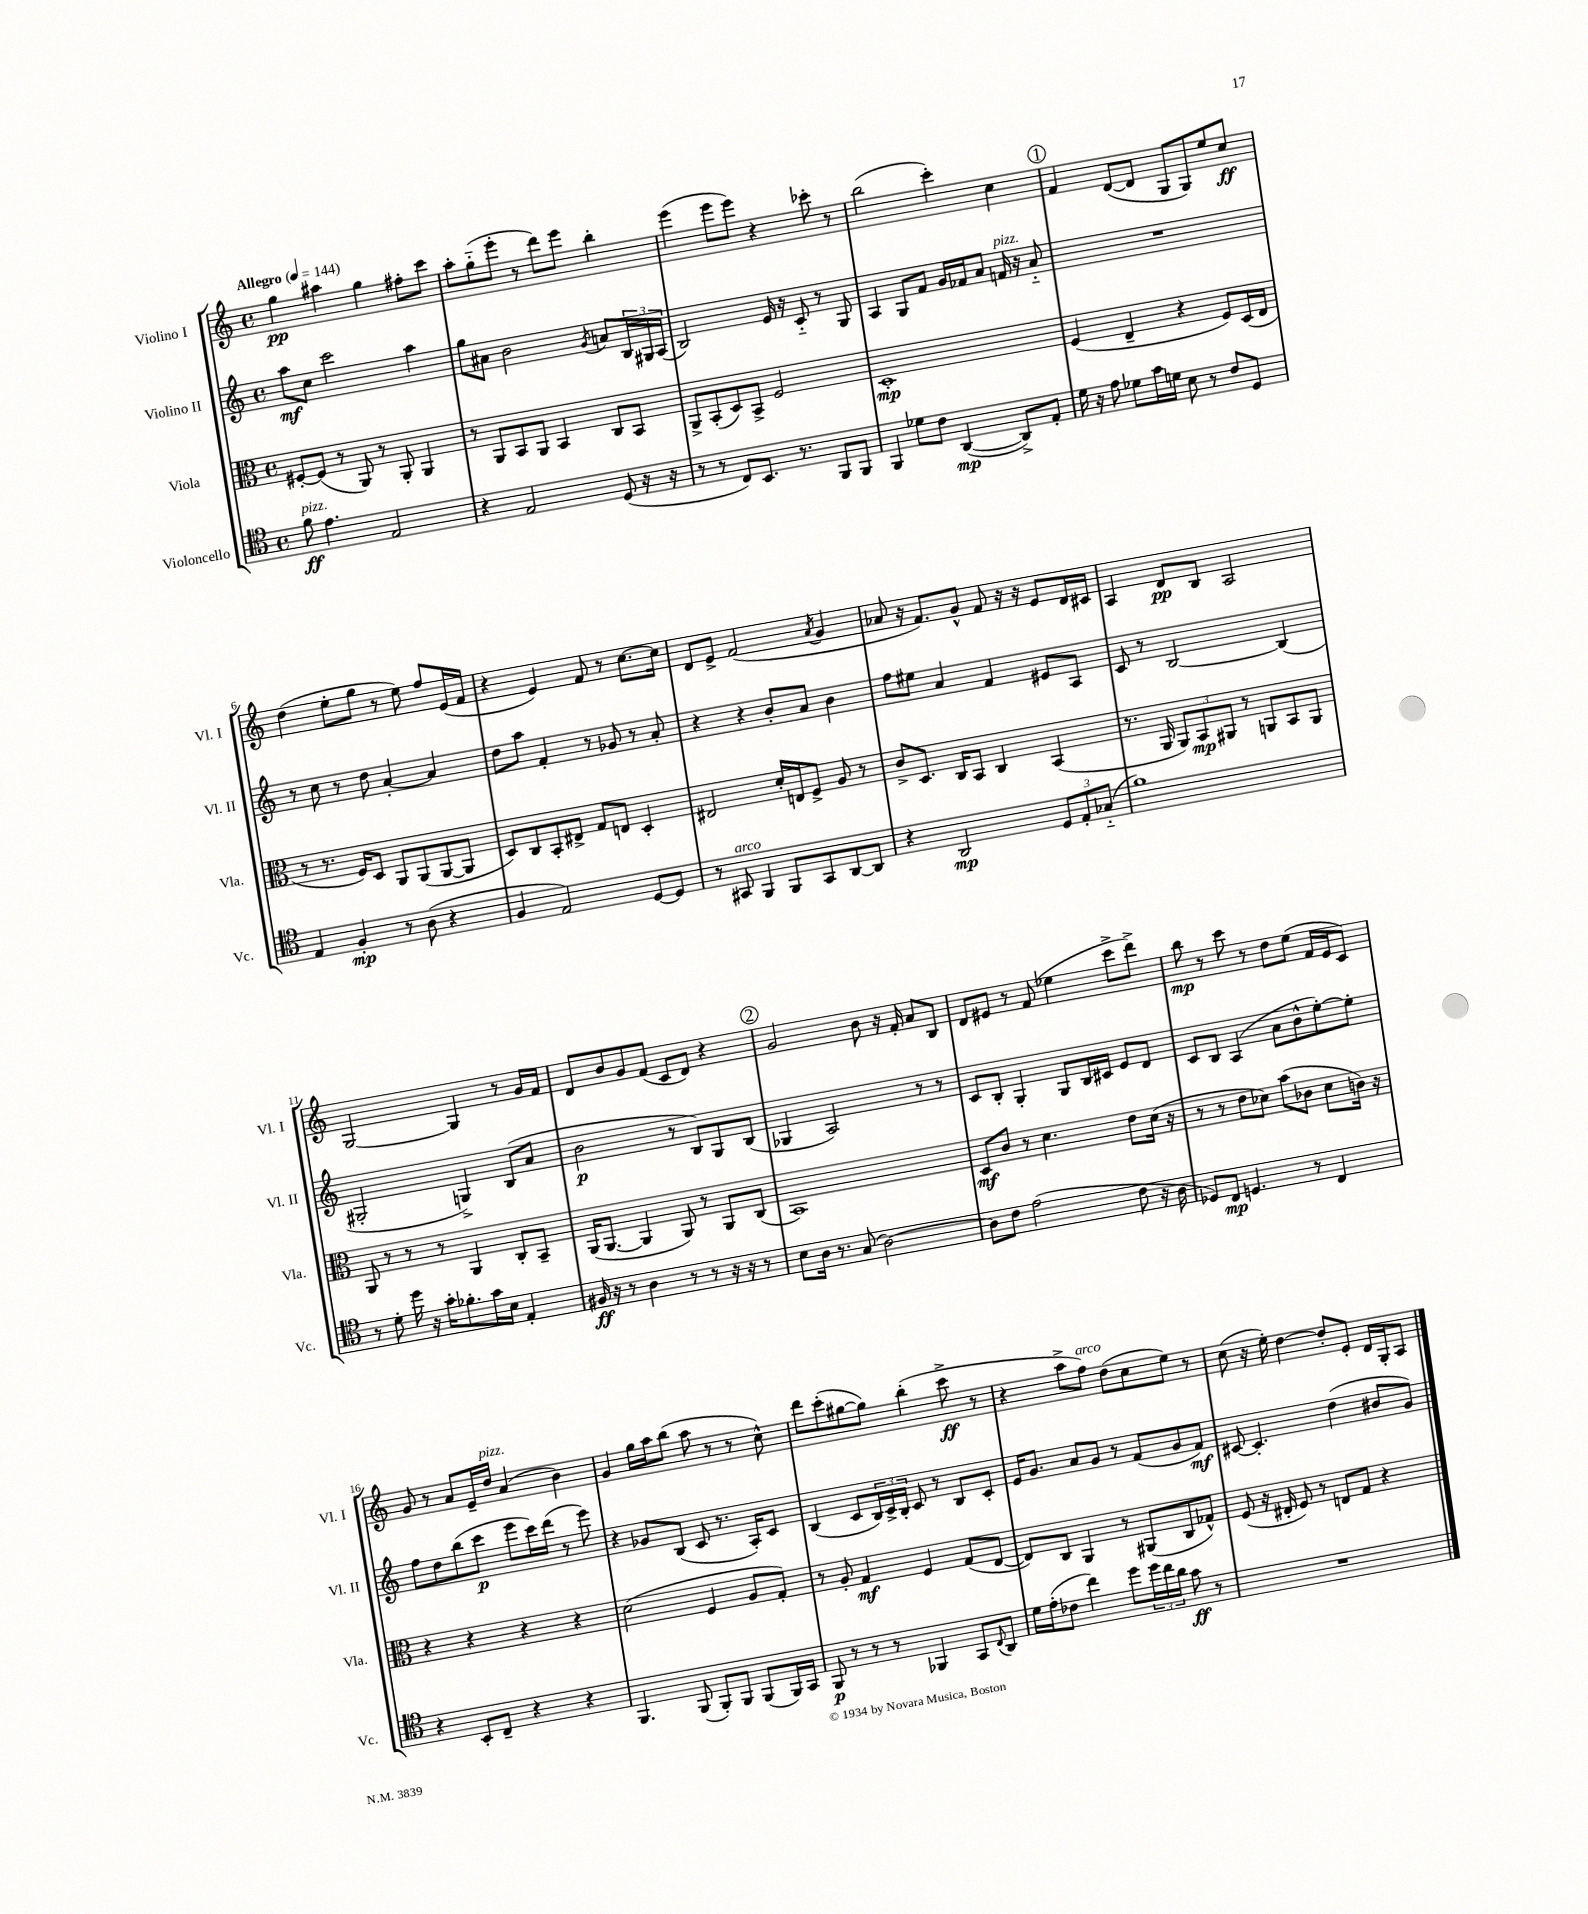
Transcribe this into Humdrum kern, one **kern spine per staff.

**kern	**kern	**kern	**kern
*staff4	*staff3	*staff2	*staff1
*clefC4	*clefC3	*clefG2	*clefG2
*k[]	*k[]	*k[]	*k[]
*M4/4	*M4/4	*M4/4	*M4/4
*met(c)	*met(c)	*met(c)	*met(c)
*MM144	*MM144	*MM144	*MM144
8f	[8F#'	8aa	4gg
4.e	(8F#]	8cc	.
.	8r	2ccc	4aa#
.	8AA)	.	.
2E	8r	.	4gg
.	8AA'	.	.
.	4AA	4aa	8ff#'
.	.	.	8ccc
=	=	=	=
4r	8r	8gg	8aa'
.	8AA	8a#	(8gg'~
2E	8BB	2b	8eee'
.	8AA	.	8r
.	4BB	.	8ddd)
.	.	.	8eee
.	.	8qg	.
(8D	8C	8a	4bb'
16r	8BB	24B	.
.	.	24G#	.
16r	.	.	.
.	.	(24A	.
=	=	=	=
8r	8AA^	2B)	(4eee
8r	(8BB'	.	.
8C)	8D)	.	8eee
8.BB	8BB^	.	8eee)
.	2F	16e	4r
8.r	.	16r	.
.	.	8c'~	.
8FF	.	8r	8ccc-'
8FF	.	8G	8r
=	=	=	=
4FF	1D'	4A	(2bb
8d-	.	8G	.
8c	.	8f	.
([4AA	.	16g	4ccc')
.	.	16f-	.
.	.	8a	.
8AA^])	.	16f	4cc
.	.	16r	.
8E'	.	8a'~	.
=	=	=	=
16d	(4F	1r	4f
16r	.	.	.
8e	.	.	.
8d-	4E~	.	([8d
16g	.	.	8d]
16d	.	.	.
8B	4r	.	8G
8r	.	.	8G)
8c	8F)	.	8ee
8D	(16D	.	8cc
.	16E	.	.
=	=	=	=
4E	8r	8r	(4dd
.	8.r	8cc	.
4F'	.	8r	8ee'
.	16F)	.	.
.	8D	8dd	8gg
8r	8AA	[4a'	8r
(8A	(8AA	.	8ee)
4r	[8AA	4a]	8ff
.	8AA]	.	(16e
.	.	.	16f
=	=	=	=
4F	8D)	8dd	4r
.	8C	8aa	.
2E)	8BB'	4f'	4e)
.	8E#^	.	.
.	8G	8r	8f
.	8E	8g-	8r
[8D	4D'	8r	[8.cc
8D]	.	8a'	.
.	.	.	16cc]
=	=	=	=
8r	2E#	4r	8d
8GG#	.	.	8e^
4FF	.	4r	(2f
8FF	16d'	8b'	.
.	16E	.	.
8GG#	8F^	8a	.
.	.	.	8qa
[8AA	8A	4b	4g
8AA]	8r	.	.
=	=	=	=
4r	8c^	8ff	8a-
.	8.D	8ee#	16r
.	.	.	8.f)
2AA	.	4a	.
.	16C	.	.
.	8BB	.	8g^^
.	4C	4f	8f
.	.	.	16r
.	.	.	16r
12D	(4BB	8e#	8e
12E'	.	.	.
.	.	8A	16d
(12G-'~	.	.	.
.	.	.	16c#
=	=	=	=
1f)	8.r	8c	4A
.	.	8r	.
.	16AA	.	.
.	12AA)	[2B	8d
.	12BB	.	.
.	.	.	8B
.	12AA#	.	.
.	8r	.	2A
.	8AA	.	.
.	8BB	(4B]	.
.	8AA	.	.
=	=	=	=
8r	8AA	2G#'	[2G
8d'	8r	.	.
16dd	8r	.	.
16r	.	.	.
16g'	8r	.	.
8.f-'	.	.	.
.	4AA	4G^)	4G]
16g	.	.	.
16B	.	.	.
4E'	8C'	(8B	8r
.	8BB~	8a	16g
.	.	.	16f
=	=	=	=
16F#	(16AA	2b	8d
16r	[8.AA	.	.
8r	.	.	8b
4A	4AA]	.	8g
.	.	.	(8f
8r	8AA)	8r	8c
8r	8r	8B)	8d)
16r	8AA	8G	4r
16r	.	.	.
8r	(8C	(8B	.
=	=	=	=
8B	1BB)	4G-	2g
16A	.	.	.
8.r	.	.	.
.	.	2A)	.
(8G	.	.	.
[2A)	.	.	8b
.	.	.	16r
.	.	.	16f'
.	.	8r	8a
.	.	8r	8B
=	=	=	=
8A]	8D	8c	8d
8c	8c	8B'	8e#
(2e	8r	4G'	8r
.	4.d	.	(8f
.	.	8G	4ee-
.	.	16B	.
.	.	16c#	.
8c	8e	8e	8ccc^
16r	(16d	8d	8ddd^)
16A	16r	.	.
=	=	=	=
8D-)	8r	8c	8bb
8C	8r	8B	8r
4.D	8e	(4A	8ccc
.	8d-)	.	8r
.	(8b	8a	8dd
8r	8c-	8b^^	(8ee
4C	8d-	[8ee')	16f
.	.	.	16e
.	16c)	8ee']	8c)
.	16r	.	.
=	=	=	=
4r	4r	8ff	8g
.	.	8dd	8r
8BB'	4r	(8bb	8a
8C~	.	8ccc	16e~
.	.	.	16dd
4r	4r	8eee	(4a
.	.	16ccc)	.
.	.	(16ddd	.
4r	4r	8r	4b)
.	.	8eee)	.
=	=	=	=
4.FF	(2d	4r	4g
.	.	8g-	16gg
.	.	.	16aa
(8FF	.	(8B	(8bb
8FF')	4F	8c	8aa
8FF	.	8.r	8r
(8FF	8A	.	8r
.	.	16A')	.
16FF)	8G')	8c	8cc^^)
16GG	.	.	.
=	=	=	=
8FF	8r	(4B	8ddd
8r	8A'	.	(8ccc'
8r	4G	8c	[8gg#
8r	.	24B)	8gg#])
.	.	24c^	.
.	.	24B'	.
4FF-	4F	8c	(4bb'
.	.	8r	.
8GG	(8G	8B	8ccc^
8qqC	.	.	.
8AA	[8E	8c'	8r
=	=	=	=
16d	8E])	16e	4r
(16e'	.	8.g	.
8c-	8C	.	.
4cc)	4AA	8a	8aa^
.	.	8g	8ff)
8dd	8r	8r	(8dd
24dd	(8AA#	(8f	8cc
24cc	.	.	.
24a	.	.	.
8g	8C	8g	8ee)
8r	8G-^^)	8f)	8r
=	=	=	=
1r	(8F	[8c#	(8cc
.	16r	4.c#']	16r
.	16E#'	.	16ee')
.	8F)	.	[4dd
.	8r	.	.
.	8E	(4dd	8dd']
.	8G	.	8e'
.	4r	8b#	16d
.	.	.	16G'
.	.	8g)	8A
==	==	==	==
*-	*-	*-	*-
